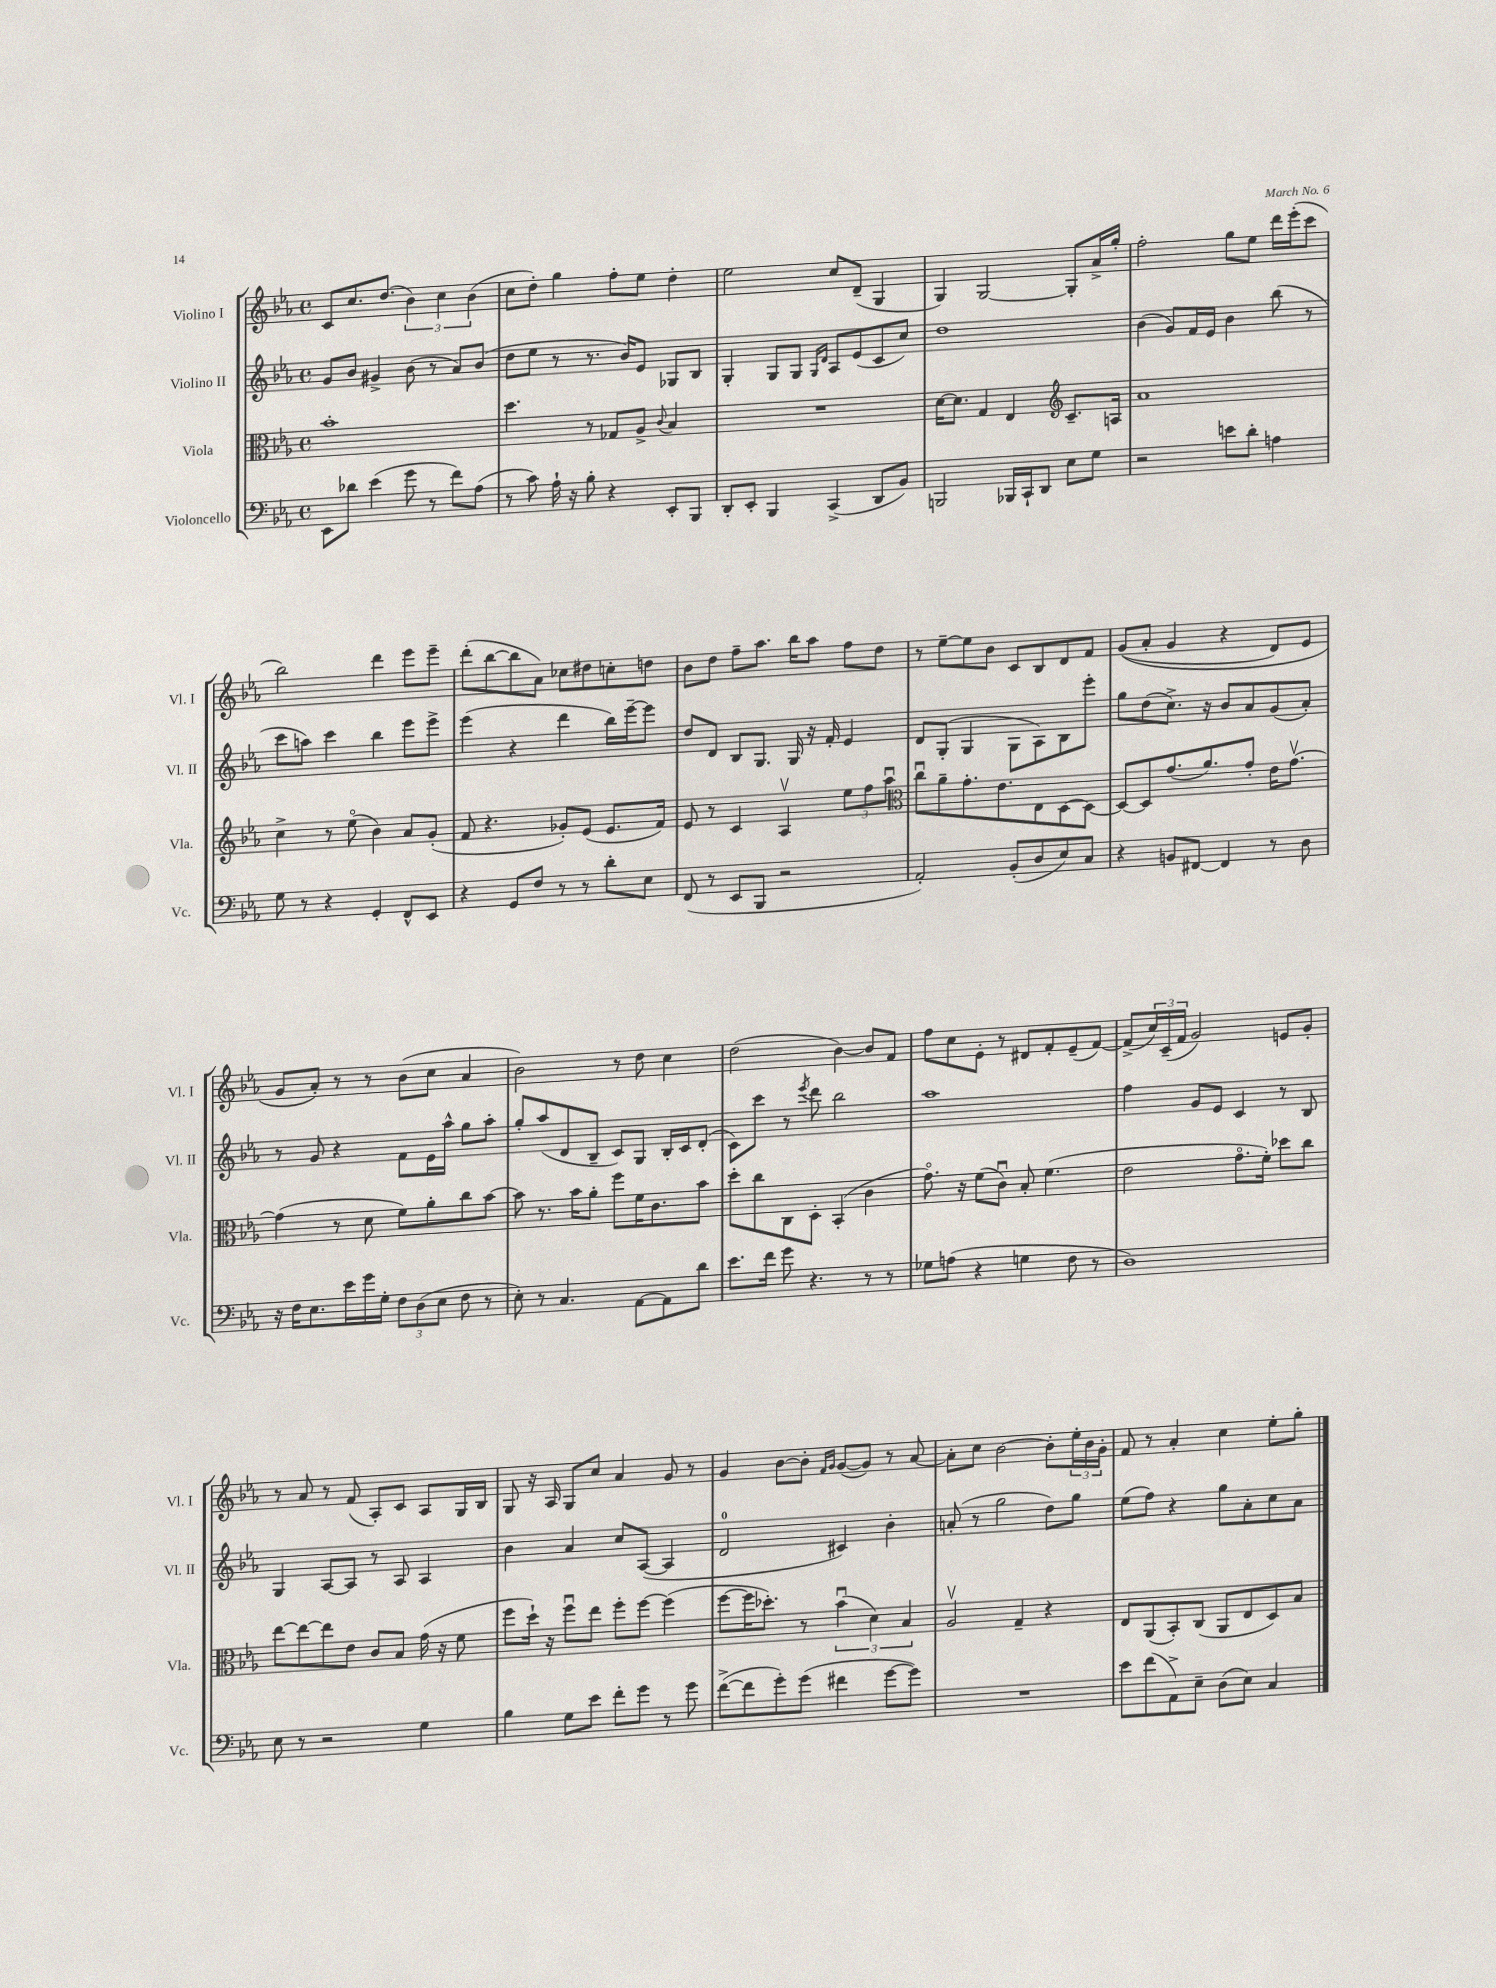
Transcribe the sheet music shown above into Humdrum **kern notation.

**kern	**kern	**kern	**kern
*part4	*part3	*part2	*part1
*staff4	*staff3	*staff2	*staff1
*I"Violoncello	*I"Viola	*I"Violino II	*I"Violino I
*I'Vc.	*I'Vla.	*I'Vl. II	*I'Vl. I
*clefF4	*clefC3	*clefG2	*clefG2
*k[b-e-a-]	*k[b-e-a-]	*k[b-e-a-]	*k[b-e-a-]
*M4/4	*M4/4	*M4/4	*M4/4
*met(c)	*met(c)	*met(c)	*met(c)
=59	=59	=59	=59
8EE-\L	1b-'	8g/L	8c/L
8d-X\J	.	8b-/J	8.cc/
(4e-\	.	4g#X^/	.
.	.	.	(8.dd/J
8g\	.	(8b-\	6b-\)
8r	.	8r	.
.	.	.	6cc\
8f\L)	.	8a-/L)	.
.	.	.	(6b-\
(8A-\J	.	(8b-/J	.
=60	=60	=60	=60
8r	4.dd\	8dd\L	8cc\L
8c\)	.	8ee-\J	8dd'\J)
16A-`\	.	8r	4gg\
16r	.	.	.
8B-'\	8r	8.r	.
4r	8G-X/L	.	8ff'\L
.	.	16b-/KL)	.
.	8A-^/J	8e-/J	8ee-\J
.	8qqc/	.	.
8EE-'/L	4B-/	8G-X/L	4dd'\
8BBB-/J	.	8B-/J	.
=61	=61	=61	=61
8DD'/L	1r	4G'/	2ee-\
8EE-'/J	.	.	.
4BBB-/	.	8G/L	.
.	.	8G/J	.
.	.	16qqG/LL	.
.	.	16qqd/JJ	.
(4CC^/	.	8A-/L	8cc/L
.	.	(8e-/	(8d~/J
8DD/L	.	8c/	4G/
8BB-/J)	.	8cc/J)	.
=62	=62	=62	=62
2BBBn/	[16d\KL	1dd	4G/)
.	8.d\J]	.	.
.	4G/	.	[2G/
16BBB-X/LL	4E-/	.	.
16CC`/J	.	.	.
8DD/J	.	.	.
*	*clefG2	*	*
8E-\L	8.c~/L	.	8G'/L]
8G\J	.	.	16a-^/L
.	16An/Jk	.	16gg'/JJ
=63	=63	=63	=63
2r	1a-	(4b-\	2ff'\
.	.	8g/L)	.
.	.	16f/L	.
.	.	16e-/JJ	.
8en\L	.	4b-\	8gg\L
8d'\J	.	.	8ee-\J
4An\	.	(8bb-\	16ddd\LL
.	.	.	(16eee-'\J
.	.	8r	8ccc\J
!!LO:LB:g=z
=64	=64	=64	=64
8G\	4cc^\	8ccc\L	2bb-\)
8r	.	8aan\J)	.
4r	8r	4ccc\	.
.	(8ee-\	.	.
4GG'/	4b-\)	4bb-\	4ddd\
8FF^^/L	8a-/L	8eee-\L	8eee-\L
8EE-/J	(8g'/J	8eee-^\J	8eee-~\J
=65	=65	=65	=65
4r	8f/	(4eee-\	(8ddd'\L
.	4.r	.	[8bb-\
8GG/L	.	4r	8bb-\]
8F/J	.	.	8a-\J)
8r	8g-X'/L)	4ddd\	8cc-X\L
8r	(8e-/J	.	8dd#X\
8d'\L	8.e-/L	16bb-\LL)	8ccn'\
.	.	[16eee-~\J	.
8E-\J	.	8eee-\J]	8ddn\J
.	16f/Jk)	.	.
=66	=66	=66	=66
(8FF/	8e-/	8dd/L	8b-\L
8r	8r	8d/J	8dd\J
8EE-/L	4c/	8B-/L	8ff~\L
8BBB-/J	.	8.G/J	8.aa-\J
2r	4A-v/	.	.
.	.	16G/	16bb-\KL
.	.	16r	8aa-\J
.	.	16f'/	.
.	12ee-\L	4e-/	8ff\L
.	12ff\	.	.
.	.	.	8dd\J
.	12aa-u\J	.	.
=67	=67	=67	=67
*	*clefC3	*	*
2AA-'/)	8ccu\L	8d/L	8r
.	8a-~\	(8G'/J	[8ee-~\L
.	8.g'\	4G/	8ee-\]
.	.	.	8b-\J
.	8.e-\	.	.
(8BB-'/L	.	8G\L	8c/L
8D/	8E-\	8A-\)	8B-/
8E-/)	[8D\	8B-\	8d/
8C/J	8D\J_	8eee-'\J	8f/J
=68	=68	=68	=68
4r	8D/L_	8gg\L	((8g/L
.	8D/]	(8dd\	8a-'/J
8BBn/L	(8.g/	8.cc^\J)	4g/
[8FF#X/J	.	.	.
.	8.a-/)	16r	.
4FF#/]	.	8b-/L	4r
.	8g'/J	8a-/	.
8r	16e-\KL	(8g/	8d/L)
.	[8.gv\J	.	.
8D\	.	8a-'/J)	8e-/J
!!LO:LB:g=z
=69	=69	=69	=69
16r	(4g\]	8r	8g/L
16F\KL	.	.	.
8.E-\	.	8g/	8a-'/J)
.	8r	4r	8r
16e-\L	.	.	.
16g\	8d\	.	8r
16G'\JJ	.	.	.
12F\L	8f\L)	8f\L	(8b-\L
(12D\	.	.	.
.	8a-'\	16e-\L	8cc\J
12E-\J	.	.	.
.	.	16aa-^^\JJ	.
8F\	8cc\	8gg\L	4a-/
8r	[8b-\J	8aa-'\J	.
=70	=70	=70	=70
8E-'\)	8b-\]	8gg'/L	2b-\)
8r	8.r	(8aa-/	.
4.C/	.	8d/	.
.	16b-\KL	.	.
.	8a-'\J	8B-~/J	.
.	8ff\L	8c/L)	8r
[8AA-\L	16f\K	8G/J	8dd\
.	8.c\	.	.
8AA-\]	.	16B-'/LL	4cc\
.	.	16c/J	.
8d\J	8b-\J	(8d'/J	.
=71	=71	=71	=71
8.e-\L	8dd'\L	8c\L)	(2dd\
.	8cc\	8ccc\J	.
16f\Jk	.	.	.
8g\	8C\	8r	.
.	.	8qeee-/	.
4.r	8D'\J	8ddd\	.
.	(4BB-'/	2bb-\	[4b-\)
8r	4c\	.	8b-/L]
8r	.	.	8f/J
=72	=72	=72	=72
8G-X\L	8.g\)	1aa-	8ff\L
(8An\J	.	.	8cc\
.	16r	.	.
4r	(8f\L	.	8e-'\J
.	8cu\J)	.	8r
4Gn\	8B-'/	.	8d#X/L
.	(4.f\	.	8f'/
8F\	.	.	(8e-~/
8r	.	.	[8f/J)
=73	=73	=73	=73
1D)	2e-\	4ff\	(8f^/L]
.	.	.	24cc/L)
.	.	.	(24c~/
.	.	.	24f/JJ
.	.	8g/L	2g/)
.	.	8e-/J	.
.	8.g\L	4c/	.
.	16f'\Jk)	.	.
.	8dd-X\L	8r	8en/L
.	8cc\J	8B-/	8g'/J
!!LO:LB:g=z
=74	=74	=74	=74
8E-\	[8ee-\L	4G/	8r
8r	8ee-\_	.	8a-/
2r	8ee-\]	[8A-/L	8r
.	8e-\J	8A-/J]	(8f/
.	8c/L	8r	8A-'/L)
.	8B-/J	8A-/	8c/J
4G\	(16g\	4A-/	8A-/L
.	16r	.	.
.	8f\	.	16G/L
.	.	.	16B-/JJ
=75	=75	=75	=75
4B-\	8ff\L	4b-\	8G/
.	16dd`\Jk)	.	16r
.	16r	.	16A-/
8G\L	8ffu\L	4a-/	8G/L
8e-\J	8ee-\J	.	8cc/J
8f'\L	8ff'\L	8cc/L	4a-/
8g\J	[8ff\J	([8A-/J	.
8r	(4ff\]	4A-/]	8g/
8g\	.	.	8r
=76	=76	=76	=76
([8f^\L	[8ff\L	2d/	4g/
8f\]	16ff\K]	.	.
.	8.dd-X'\J)	.	.
8g'\)	.	.	[8b-\L
(8g\J	8r	.	8b-'\J]
.	.	.	16qqf/LL
.	.	.	16qqg/JJ
4f#X\	(6b-u\	4c#X/)	([8g/L
.	.	.	8g/J])
.	6d\)	.	.
[8g\L	.	4b-'\	8r
.	6B-/	.	.
8g\J])	.	.	[8a-/
=77	=77	=77	=77
1r	2A-v/	(8an'/	8a-'\L]
.	.	8r	8cc\J
.	.	2gg\	[2b-\
.	4G~/	.	.
.	4r	8dd\L)	8b-'\L]
.	.	8gg\J	24ee-'\L
.	.	.	24b-\
.	.	.	24g'\JJ
=78	=78	=78	=78
8e-\L	8E-/L	(8ee-\L	8f/
(8f\	(8AA-/	8ff\J)	8r
8AA-^\)	8BB-'/)	4r	4a-'/
8E-~\J	(8C/J	.	.
(8D\L	8AA-/L	8gg\L	4cc\
8E-\J)	8E-/	8a-'\	.
4C/	8D/)	8cc\	8ee-'\L
.	8B-/J	8a-\J	8gg'\J
==	==	==	==
*-	*-	*-	*-
